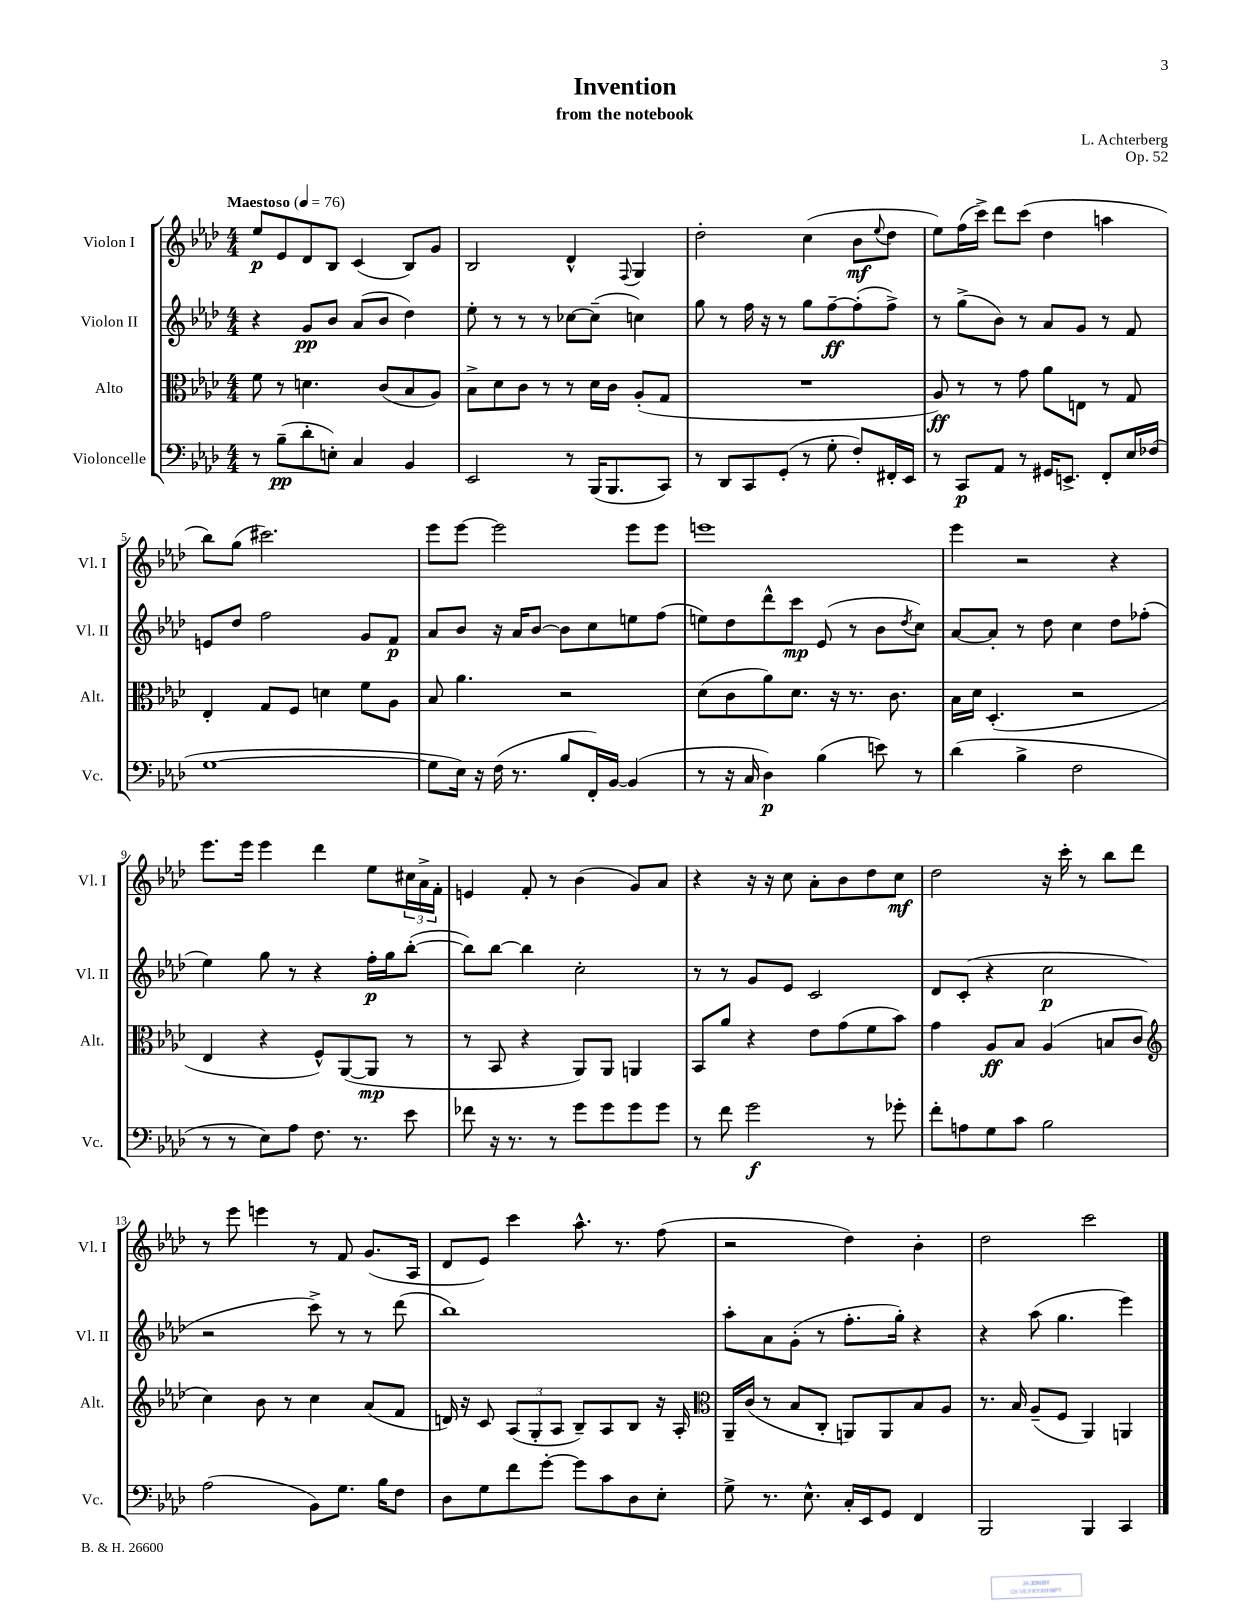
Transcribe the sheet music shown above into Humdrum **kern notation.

**kern	**kern	**kern	**kern
*staff4	*staff3	*staff2	*staff1
*clefF4	*clefC3	*clefG2	*clefG2
*k[b-e-a-d-]	*k[b-e-a-d-]	*k[b-e-a-d-]	*k[b-e-a-d-]
*M4/4	*M4/4	*M4/4	*M4/4
*MM76	*MM76	*MM76	*MM76
8r	8f\	4r	8ee-/L
(8B-~\L	8r	.	8e-/
8d-'\	4.d\	8g/L	8d-/
8E'\J)	.	8b-/J	8B-/J
4C/	.	(8a-/L	(4c/
.	(8c/L	8b-/J	.
4BB-/	8B-/	4dd-\)	8B-/L)
.	8A-/J)	.	8g/J
=	=	=	=
2EE-/	8B-^\L	8ee-'\	2B-/
.	8d-\	8r	.
.	8c\J	8r	.
.	8r	8r	.
8r	8r	[8cc-\L	4d-^^/
(16BBB-/LK	16d-\LL	(8cc-~\]J	.
8.BBB-/	16c\JJ	.	.
.	.	.	8qqF/
.	(8A-'/L	4cc\)	4G/
8CC/J)	8G/J	.	.
=	=	=	=
8r	1r	8gg\	2dd-'\
8DD-/L	.	8r	.
8CC/	.	16ff\	.
.	.	16r	.
(8GG'/J	.	8r	.
8r	.	8gg\L	(4cc\
8G'\	.	[8ff~\	.
8F'/L)	.	(8ff'\]	8b-\L
.	.	.	8qqee-/
16FF#'/L	.	8ff^\J)	8dd-\J
16EE-/JJ	.	.	.
=	=	=	=
8r	8A-/)	8r	8ee-\L)
8CC/L	8r	(8gg^\L	(16ff\L
.	.	.	16ccc^\JJ)
8AA-/J	8r	8b-\J)	8ddd-\L
8r	8g\	8r	(8ccc\J
16GG#/LK	8a-\L	8a-/L	4dd-\
8.EE^/J	.	.	.
.	8E\J	8g/J	.
8FF'/L	8r	8r	4aa\
16E-/L	8G/	8f/	.
(16F-/JJ	.	.	.
=	=	=	=
[1G	4E-'/	8e/L	8bb-\L)
.	.	8dd-/J	(8gg\J
.	8G/L	2ff\	2.ccc#\)
.	8F/J	.	.
.	4d\	.	.
.	8f\L	8g/L	.
.	8A-\J	8f/J	.
=	=	=	=
8G\]L	8B-/	8a-/L	8eee-\L
16E-\Jk)	4.a-\	8b-/J	[8eee-\J
16r	.	.	.
(16F\	.	16r	2eee-\]
8.r	.	16a-/LK	.
.	.	[8b-/J	.
8B-/L	2r	8b-\]L	.
16FF'/L)	.	8cc\	.
[16BB-/JJ	.	.	.
(4BB-/]	.	8ee\	8eee-\L
.	.	(8ff\J	8eee-\J
=	=	=	=
8r	(8d-\L	8ee\L)	1eee
16r	8c\	8dd-\	.
16C/	.	.	.
4D-\)	8a-\)	8ddd-^^\	.
.	8.d-\J	8ccc\J	.
(4B-\	.	(8e-/	.
.	16r	.	.
.	8.r	8r	.
8e\)	.	8b-\L	.
.	8.c\	.	.
.	.	8qdd-/	.
8r	.	8cc\J)	.
=	=	=	=
(4d-\	16B-\LL	[8a-/L	4eee-\
.	16d-\JJ	.	.
.	(4.D-'/	8a-'/]J	.
4B-^\	.	8r	2r
.	.	8dd-\	.
2F\	2r	4cc\	.
.	.	8dd-\L	4r
.	.	(8ff-'\J	.
=	=	=	=
8r	4E-/	4ee-\)	8.eee-\L
8r	.	.	.
.	.	.	16eee-\Jk
8E-\L)	4r	8gg\	4eee-\
8A-\J	.	8r	.
8.F\	8F^^/L)	4r	4ddd-\
.	([8AA-/	.	.
8.r	.	.	.
.	8AA-/]J	16ff'\LL	8ee-\L
.	.	16gg\J	.
8e-\	8r	([8bb-'\J	24cc#\L
.	.	.	24a-^\
.	.	.	24f'\JJ
=	=	=	=
8f-\	8r	8bb-\]L)	4e/
16r	8BB-/	[8bb-\J	.
8.r	.	.	.
.	4r	4bb-\]	8f'/
8r	.	.	8r
8g\L	8AA-/L)	2cc'\	(4b-\
8g\	8AA-/J	.	.
8g\	4AA/	.	8g/L)
8g\J	.	.	8a-/J
=	=	=	=
8r	8BB-/L	8r	4r
8f\	8a-/J	8r	.
2g\	4r	8g/L	16r
.	.	.	16r
.	.	8e-/J	8cc\
.	8e-\L	2c/	8a-'\L
.	(8g\	.	8b-\
8r	8f\	.	8dd-\
8g-'\	8b-\J)	.	8cc\J
=	=	=	=
8f'\L	4g\	8d-/L	2dd-\
8A\	.	(8c'/J	.
8G\	8A-/L	4r	.
8c\J	8B-/J	.	.
2B-\	(4A-/	2cc\	16r
.	.	.	16ccc'\
.	.	.	8r
.	8B/L	.	8bb-\L
.	8c/J	.	8ddd-\J
=	=	=	=
*	*clefG2	*	*
(2A-\	4cc\)	2r	8r
.	.	.	8eee-\
.	8b-\	.	4eee\
.	8r	.	.
8BB-\L)	4cc\	8ccc^\)	8r
8.G\J	.	8r	8f/
.	(8a-/L	8r	(8.g/L
16B-\LK	.	.	.
8F\J	8f/J	(8ddd-\	.
.	.	.	16A-/Jk
=	=	=	=
8D-\L	16d/)	1bb-)	8d-/L
.	16r	.	.
8G\	8c/	.	8e-/J)
8f\	(12A-/L	.	4ccc\
.	12G'/	.	.
[8g'\J	.	.	.
.	12A-/J	.	.
8g\]L	8B-~/L)	.	8.aa-^^\
8c\	8A-/	.	.
.	.	.	8.r
8D-\	8B-/J	.	.
8E-'\J	16r	.	(8ff\
.	16A-'/	.	.
=	=	=	=
*	*clefC3	*	*
8G^\	16AA-~/LL	8aa-'\L	2r
.	(16c/JJ	.	.
8.r	8r	8a-\	.
.	8B-/L	(8g'\J	.
8.E-^^\	.	.	.
.	8C'/J	8r	.
16C'/LL	8AA/L)	8.ff'\L	4dd-\)
16EE-/J	.	.	.
8GG/J	8AA/	.	.
.	.	16gg'\Jk)	.
4FF/	8B-/	4r	4b-'\
.	8A-/J	.	.
=	=	=	=
2BBB-/	8.r	4r	2dd-\
.	16B-/	.	.
.	(8A-~/L	(8aa-\	.
.	8F/J	4.gg\	.
4BBB-/	4AA-/)	.	2ccc\
4CC/	4AA/	4eee-\)	.
==	==	==	==
*-	*-	*-	*-
